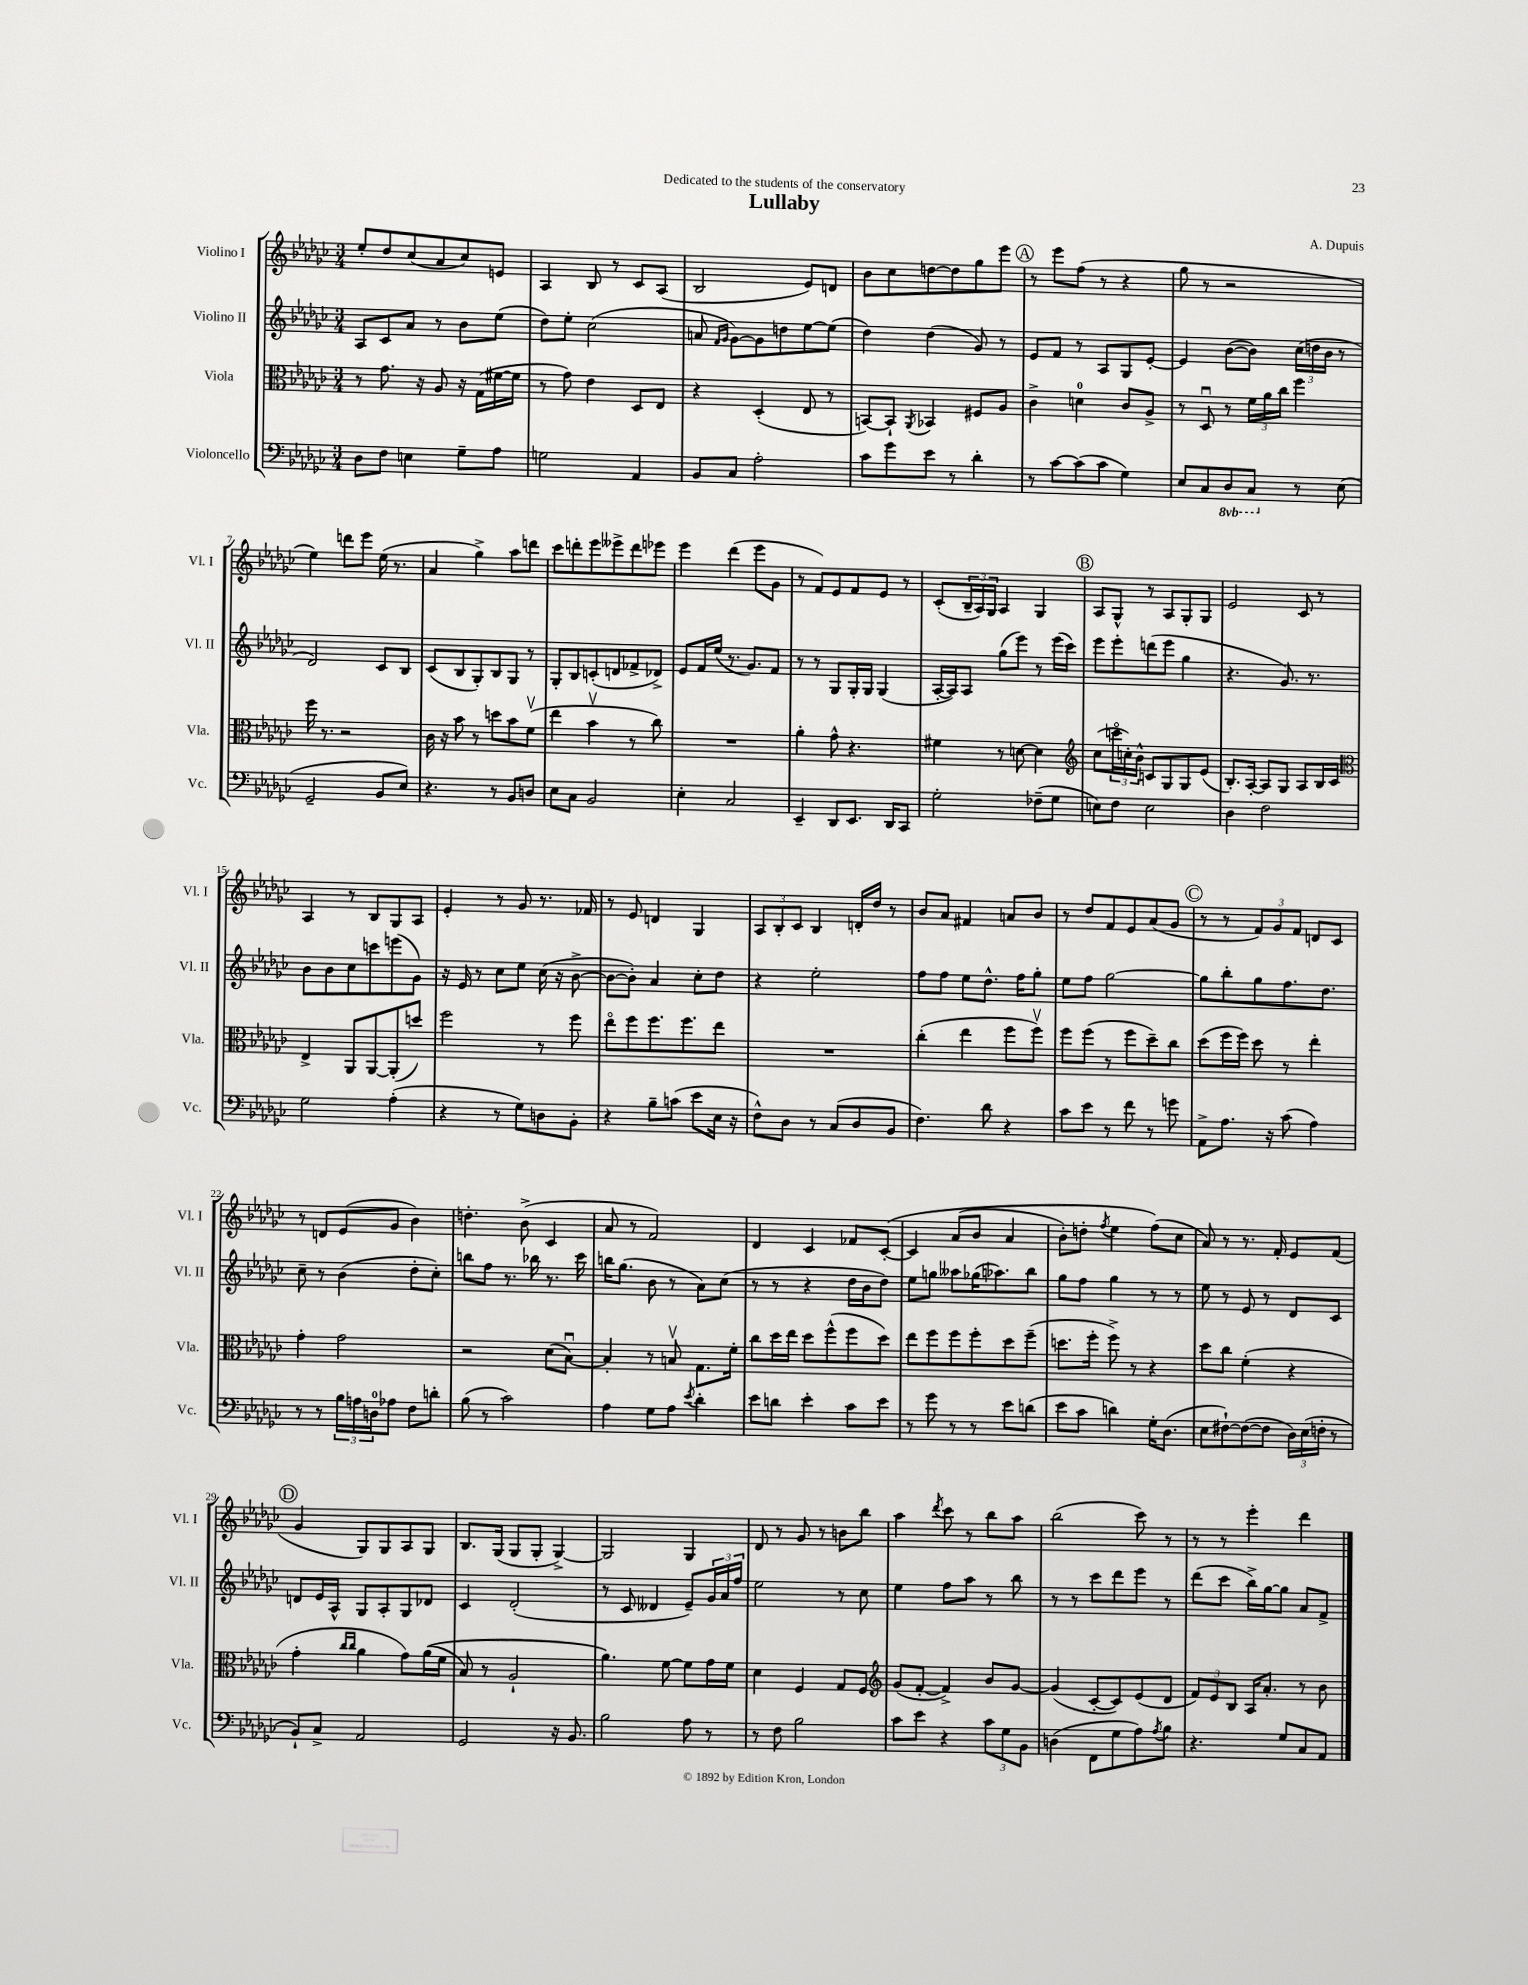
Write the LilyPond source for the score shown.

\header { title = "Lullaby" composer = "A. Dupuis" dedication = "Dedicated to the students of the conservatory" }
<<
\new StaffGroup <<
\new Staff = "s0" \with { instrumentName = "Violino I" shortInstrumentName = "Vl. I" } {
    \clef treble \key ges \major \numericTimeSignature \time 3/4
    ees''8-. des''8 ces''8( aes'8 ces''8) e'8 |
    aes4 bes8 r8 ces'8 aes8( |
    bes2 ees'8) d'8 |
    bes'8 ces''8 d''8~ d''8 ges''8 ees'''8 |
    \mark \markup { \circle "A" } r8 ees'''8 f''8( r8 r4 |
    ges''8 r8 r2 |
    ees''4) d'''8 ees'''8 ees''16( r8. |
    aes'4 ges''4->) aes''8 d'''8 |
    ces'''8 d'''8-. ees'''8 eeses'''8-> d'''8 ees'''8 |
    ees'''4 des'''4( ees'''8 ges'8 |
    r8 f'8) ees'8 f'8 ees'8 r8 |
    ces'8-.( \tuplet 3/2 { bes16-- aes16) ges16 } aes4 ges4 |
    \mark \markup { \circle "B" } aes8 ges8-^ r8 aes8 ges8-. ges8 |
    ees'2 ces'8 r8 |
    aes4 r8 bes8 ges8 aes8 |
    ees'4-. r8 ges'8 r8. fes'16 |
    r8 ees'8 d'4 ges4 |
    \tuplet 3/2 { aes8 bes8-. ces'8 } bes4 d'16-. des''16 r8 |
    bes'8 aes'8 fis'4 a'8 bes'8 |
    r8 des''8 f'8 ees'8 aes'8( ges'8 |
    \mark \markup { \circle "C" } r8 r8 \tuplet 3/2 { f'8) ges'8 f'8 } d'8 ces'8 |
    r8 d'8 ees'8( ges'8 bes'4) |
    d''4.-. bes'8->( ces'4 |
    aes'8 r8 f'2) |
    des'4 ces'4 fes'8 ces'8~-.\( |
    ces'4 aes'8( bes'8 aes'4 |
    bes'8-.) d''8-. \acciaccatura { f''8 } ees''4 f''8(\) ces''8 |
    aes'8) r8 r8. f'16-. ees'8 f'8( |
    \mark \markup { \circle "D" } ges'4 ges8) ges8 aes8 ges8 |
    bes8. ges16( ges8 ges8-. ges4~->) |
    ges2 ges4 |
    des'8 r8 ges'8 r8 b'8 bes''8 |
    aes''4 \acciaccatura { des'''8 } ces'''8 r8 bes''8 aes''8 |
    bes''2( ces'''8) r8 |
    r8 r8 ees'''4-. des'''4 \bar "|." |
}
\new Staff = "s1" \with { instrumentName = "Violino II" shortInstrumentName = "Vl. II" } {
    \clef treble \key ges \major \numericTimeSignature \time 3/4
    aes8 ces'8 aes'8 r8 bes'8 ees''8( |
    des''8) ees''8-. ces''2( |
    a'8 \grace { f'16 ges'16 } ges'8~) ges'8 d''8 ees''8~ ees''8( |
    des''4) des''4( ges'8) r8 |
    \mark \markup { \circle "A" } ees'8 f'8 r8 aes8 ges8 ees'8~-. |
    ees'4 bes'8~( bes'8) \tuplet 3/2 { ces''16( d''16 bes'16 } r8 |
    des'2) ces'8 bes8 |
    ces'8( bes8 ges8-.) bes8 ges8 r8 |
    ges8-. bes8 c'8-.( d'8 fes'8-> des'8->) |
    ees'8 f'16 ees''16( r8. ges'8.) f'8 |
    r8 r8 ges8 ges16-. ges16 ges4( |
    aes16~-. aes16) aes8 ges''8( ees'''8) r8 ees'''16( ces'''16) |
    \mark \markup { \circle "B" } ees'''8 ees'''8-. d'''8( ees'''8 ges''4 |
    r4. ges'8.) r8. |
    bes'8 bes'8 ces''8 c'''8 e'''8( ges'8) |
    r16 ees'16 r8 ces''8 ees''8 ces''16( r16 bes'8~-> |
    bes'8~ bes'8-.) aes'4 ces''8-. des''8 |
    r4 ees''2-. |
    f''8 f''8 ees''8 des''8.-^ f''16 ges''8-. |
    ees''8 f''8 ges''2~ |
    \mark \markup { \circle "C" } ges''8 bes''8-. ges''8 f''8. des''8. |
    ces''8-- r8 bes'4( des''8-. ces''8-.) |
    b''8 f''8 r8. bes''16 r8. ces'''16 |
    b''16 ges''8.( bes'8 r8 aes'8) ces''8( |
    r8 r8 r4 des''16 bes'16 des''8) |
    ees''8 g''8 aeses''8 ges''16( aes''8.) bes''8 |
    ges''8 f''8 ges''4 r8 r8 |
    ees''8 r8 ees'8 r8 des'8 ces'8 |
    \mark \markup { \circle "D" } d'8 ees'16 aes16-^ ges8 aes8-. ges8 des'8 |
    ces'4 des'2-.( |
    r8 ces'8 deses'4 ees'8--) \tuplet 3/2 { ges'16 aes'16 f''16 } |
    ees''2 r8 ces''8 |
    ees''4 f''8 aes''8 r8 bes''8 |
    r8 r8 ces'''8 des'''8 ees'''8 r8 |
    des'''8( ces'''8 bes''16->) ges''16~ ges''8 aes'8 f'8-> \bar "|." |
}
\new Staff = "s2" \with { instrumentName = "Viola" shortInstrumentName = "Vla." } {
    \clef alto \key ges \major \numericTimeSignature \time 3/4
    r8 ges'8. r16 aes8 r16 ges16( fis'16~ fis'16 |
    r8 ges'8) ees'4 des8 ees8 |
    r4 des4-.( ees8 r8 |
    b,8~) b,8-! \acciaccatura { aes,8 } bes,4 fis8 aes8 |
    \mark \markup { \circle "A" } ces'4-> d'4-0 ces'8 aes8-> |
    r8 des8\downbow r8 \tuplet 3/2 { f'16 aes'16 ces''16 } f''4 |
    f''16 r8. r2 |
    ces'16 r16 bes'8 r8 d''8 bes'8 f'8\upbow( |
    ees''4 bes'4\upbow r8 ces''8) |
    R2. |
    aes'4-. ges'8-^ r4. |
    fis'4 r8 d'8~ d'4 |
    \mark \markup { \circle "B" } \clef treble ces''8( \tuplet 3/2 { c'''16\flageolet c''16-.) bes'16-^ } c'8 ges8 ges8 ees'8( |
    bes8.-.) aes16~-. aes8 ges8 aes8 bes16 ces'16 |
    \clef alto ees4-> aes,8 aes,8~ aes,8-.( d''8) |
    f''2 r8 f''8 |
    ees''8\flageolet f''8 f''8. f''8. ees''8 |
    R2. |
    ces''4-.( ees''4 f''8 f''8\upbow) |
    f''8 f''8( r8 f''8 des''8--) ces''8 |
    \mark \markup { \circle "C" } des''8( f''16 f''16) des''8 r8 ees''4-. |
    ges'4-. ges'2 |
    r2 des'8( bes8~\downbow) |
    bes4-. r8 b8\upbow ges8. f'16-. |
    ces''8 des''16 ees''16 des''8 f''8-^( f''8 des''8) |
    ees''8 f''8 f''8 f''8-. des''8 f''8--( |
    d''8. f''16-. f''8->) r8 r4 |
    des''8 ces''8 f'4-.( r4 |
    \mark \markup { \circle "D" } ges'4-. \grace { ces''16 ces''16 } aes'4 ges'8) aes'16(\( f'16 |
    bes8) r8 aes2-! |
    aes'4.\) f'8~ f'8 ges'16 f'16 |
    des'4 f4 ges8 f8 |
    \clef treble ges'8( f'8~-. f'4->) bes'8 ges'8~ |
    ges'4( ces'8~-. ces'8) ees'8( des'8 |
    \tuplet 3/2 { f'8) ees'8 bes8 } aes16 aes'8.-. r8 bes'8 \bar "|." |
}
\new Staff = "s3" \with { instrumentName = "Violoncello" shortInstrumentName = "Vc." } {
    \clef bass \key ges \major \numericTimeSignature \time 3/4 \set Staff.ottavationMarkups = #ottavation-simple-ordinals
    des8 f8 e4 ges8-- aes8 |
    g2 aes,4 |
    bes,8 ces8 aes2-. |
    ces'8 ges'8 ees'8 r8 des'4-. |
    \mark \markup { \circle "A" } r8 ces'8~ ces'8( ces'8 ges4) |
    ees8 ces8 \ottava #-1 des,8 ces,8 \ottava #0 r8 ees8( |
    ges,2-- bes,8 ees8) |
    r4. r8 bes,8 d8 |
    ees8 ces8 bes,2 |
    ees4-. ces2 |
    ees,4-- des,8 ees,8. des,16 ces,8 |
    ges2-. fes8--( ges8 |
    \mark \markup { \circle "B" } e8) f8 e2 |
    des4 f2 |
    ges2 aes4-.( |
    r4 r8 ges8) d8 bes,8-. |
    r4 bes8-- c'8( ees'8 ees16 r16 |
    f8-^) des8 r8 ces8( des8 bes,8 |
    f4.) des'8 r4 |
    ces'8 ees'8 r8 f'8 r8 g'8 |
    \mark \markup { \circle "C" } aes,8-> aes8. r16 ces'8( aes4) |
    r8 r8 \tuplet 3/2 { bes16 a16 d16-0 } aes8 f8 d'8-. |
    bes8( r8 ces'2) |
    aes4 ges8 aes8 \acciaccatura { ees'8 } des'4-. |
    ees'8 d'8 ees'4-. ces'8 ees'8 |
    r8 ges'8 r8 r8 ees'8 d'8( |
    ees'8 ces'8 d'4) ges16-. des8.( |
    ees8 fis8~-!) fis8~( fis8 \tuplet 3/2 { des16) ees16( f16-. } r8 |
    \mark \markup { \circle "D" } bes,8-!) ces8-> aes,2 |
    ges,2 r16 bes,8. |
    bes2 aes8 r8 |
    r8 f8 bes2 |
    ces'8 ees'8 r4 \tuplet 3/2 { ces'8 ges8 bes,8 } |
    d4( f,8 ges8 aes8) \acciaccatura { aes8 } bes8 |
    r4. ges8 ces8 aes,8 \bar "|." |
}
>>
>>
